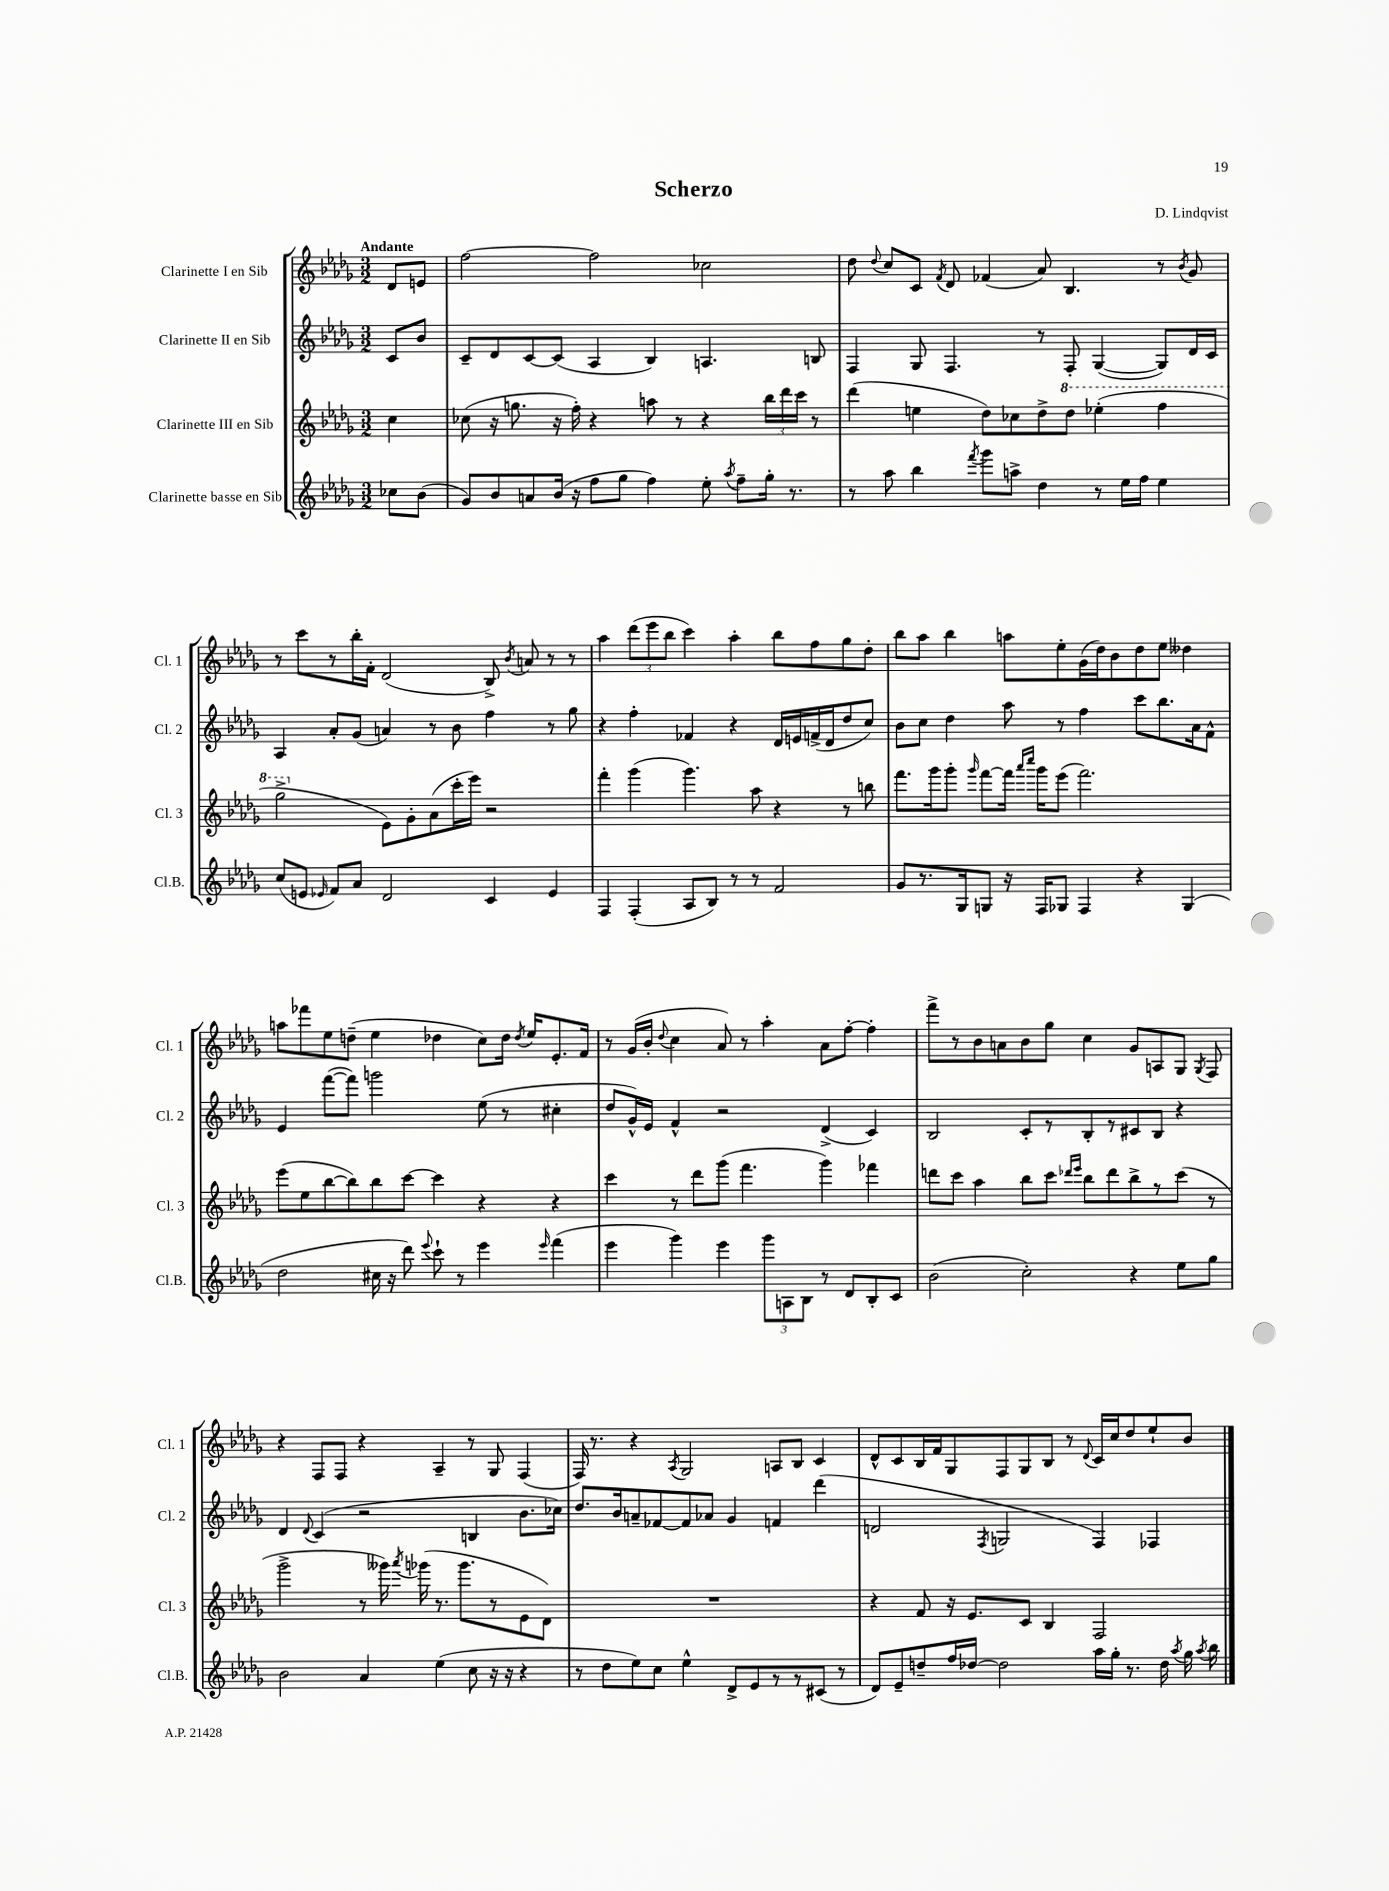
\header { title = "Scherzo" composer = "D. Lindqvist" }
<<
\new StaffGroup <<
\new Staff = "s0" \with { instrumentName = "Clarinette I en Sib" shortInstrumentName = "Cl. 1" } {
    \clef treble \key des \major \numericTimeSignature \time 3/2 \partial 4 \tempo "Andante"
    \autoBeamOff des'8[ e'8] |
    f''2~ f''2 ces''2 |
    des''8 \appoggiatura { des''8 } c''8[ c'8] \acciaccatura { f'8 } des'8 fes'4( aes'8) bes4. r8 \acciaccatura { bes'8 } ges'8 |
    r8 c'''8[ r8 bes''16-. f'16]-. des'2( bes8->) \acciaccatura { bes'8 } a'8 r8 r8 |
    aes''4 \tuplet 3/2 { des'''8[( ees'''8 bes''8] } c'''4) aes''4-. bes''8[ f''8 ges''8 des''8]-. |
    bes''8[ aes''8] bes''4 a''8[ ees''8-. ges'16( des''16) bes'8 des''8 ees''8] deses''4 |
    a''8[ fes'''8 ees''8 d''8]--( ees''4 des''4 c''8[) des''16] \acciaccatura { des''8 } ees''16[ ees'8.-. f'16] |
    r8 ges'16[( bes'16]-. \appoggiatura { des''8 } c''4 aes'8) r8 aes''4-. aes'8[ f''8]~-. f''4-. |
    f'''8[-> r8 bes'8 a'8 bes'8 ges''8] c''4 ges'8[ a8 ges8] \acciaccatura { ges8 } f8 |
    r4 f8[ f8] r4 aes4-- r8 ges8 f4( |
    f16) r8. r4 \acciaccatura { aes8 } ges2 a8[ bes8] c'4 |
    des'8[-^ c'8 bes16 f'16 ges8 f8 ges8 bes8] r8 \appoggiatura { des'8 } c'16[ c''16 des''8 ees''8-! bes'8] \bar "|." |
}
\new Staff = "s1" \with { instrumentName = "Clarinette II en Sib" shortInstrumentName = "Cl. 2" } {
    \clef treble \key des \major \numericTimeSignature \time 3/2 \partial 4
    \autoBeamOff c'8[ bes'8] |
    c'8[-- des'8 c'8~ c'8]( aes4 bes4) a4. b8 |
    f4 ges8 f4. r8 f8-. ges4~( ges8[) des'16 c'16] |
    aes4 aes'8[-. ges'8]( a'4) r8 bes'8 f''4 r8 ges''8 |
    r4 f''4-. fes'4 r4 des'16[ e'16 f'16->( des'16 des''8 c''8]) |
    bes'8[ c''8] des''4 aes''8 r8 f''4 c'''8[ bes''8. aes'16 f'8]-^ |
    ees'4 f'''8[~( f'''8]) g'''2 ees''8( r8 cis''4-. |
    des''8[ ges'16-^) ees'16] f'4-^ r2 des'4->( c'4) |
    bes2 c'8[-. r8 bes8-. r8 cis'8 bes8] r4 |
    des'4 \appoggiatura { des'8 } c'4( r2 b4 bes'8.[ ces''16]) |
    des''8.[ bes'16 a'8-- fes'8~ fes'8 aes'8] ges'4 f'4 des'''4( |
    d'2 \acciaccatura { f8 } g2 f4) fes4 \bar "|." |
}
\new Staff = "s2" \with { instrumentName = "Clarinette III en Sib" shortInstrumentName = "Cl. 3" } {
    \clef treble \key des \major \numericTimeSignature \time 3/2 \partial 4
    \autoBeamOff c''4 |
    ces''8( r16 g''8. r16 f''16-.) r4 a''8 r8 r4 \tuplet 3/2 { bes''16[ des'''16 c'''16] } r8 |
    des'''4( e''4 des''8[) ces''8 des''8-> \ottava #1 des'''8] ees'''!4-.( f'''4 |
    ges'''2-> \ottava #0 ees'8[) ges'8-. aes'8( c'''16-. ees'''16]) r2 |
    f'''4-. ges'''4( ges'''4.) aes''8 r4 r8 b''8 |
    f'''8.[ ges'''16 ges'''8]-. \grace { ges'''16 } f'''8[~ f'''16] \grace { aes'''16[ c''''16] } ges'''16[ ees'''8]( f'''2.) |
    ees'''8[( ees''8 bes''8~ bes''8) bes''8 c'''8]~ c'''4 r4 r4 |
    c'''4 r8 des'''8[ ges'''8]( f'''4. ges'''4) fes'''4 |
    d'''8[ c'''8] aes''4 bes''8[ c'''8] \grace { des'''16[ ees'''16] } bes''8[ des'''8 bes''8-> r8 c'''8]( r8 |
    ges'''2-> r8 geses'''16) \acciaccatura { aes'''8 } ges'''16( r8. ges'''8.[ r8 ees'8 des'8]) |
    R1. |
    r4 f'8 r16 ees'8.[ c'8] bes4 f2 \bar "|." |
}
\new Staff = "s3" \with { instrumentName = "Clarinette basse en Sib" shortInstrumentName = "Cl.B." } {
    \clef treble \key des \major \numericTimeSignature \time 3/2 \partial 4
    \autoBeamOff ces''8[ bes'8]( |
    ges'8[) bes'8 a'8 bes'16]( r16 f''8[ ges''8] f''4) ees''8-. \acciaccatura { aes''8 } f''8[-- ges''16]-. r8. |
    r8 aes''8 bes''4 \acciaccatura { f'''8 } ges'''8[ a''8]-> des''4 r8 ees''16[ f''16] ees''4 |
    c''8[( e'8] \grace { ees'16 } f'8[) aes'8] des'2 c'4 ees'4 |
    f4 f4-.( aes8[ bes8]) r8 r8 f'2 |
    ges'8[ r8. ges16 g8] r16 f16[ ges8] f4 r4 ges4( |
    des''2 cis''16 r16 des'''8) \appoggiatura { ees'''8 } c'''8-! r8 ees'''4 \grace { ees'''16 } f'''4( |
    ees'''4 ges'''4) ees'''4 \tuplet 3/2 { ges'''8[ a8 bes8] } r8 des'8[ bes8-. c'8] |
    bes'2( c''2-.) r4 ees''8[ ges''8] |
    bes'2 aes'4 ees''4( c''8 r16 r16 r4 |
    r8 des''8[ ees''8) c''8] ees''4-^ des'8[-> ees'8 r8 r8 cis'8]( r8 |
    des'8[) ees'8-- d''8-- f''16 des''16]~ des''2 aes''16[ ges''16]-. r8. des''16 \acciaccatura { aes''8 } ges''16 \acciaccatura { aes''8 } bes''16 \bar "|." |
}
>>
>>
\layout { \context { \Score \remove "Bar_number_engraver" } }
